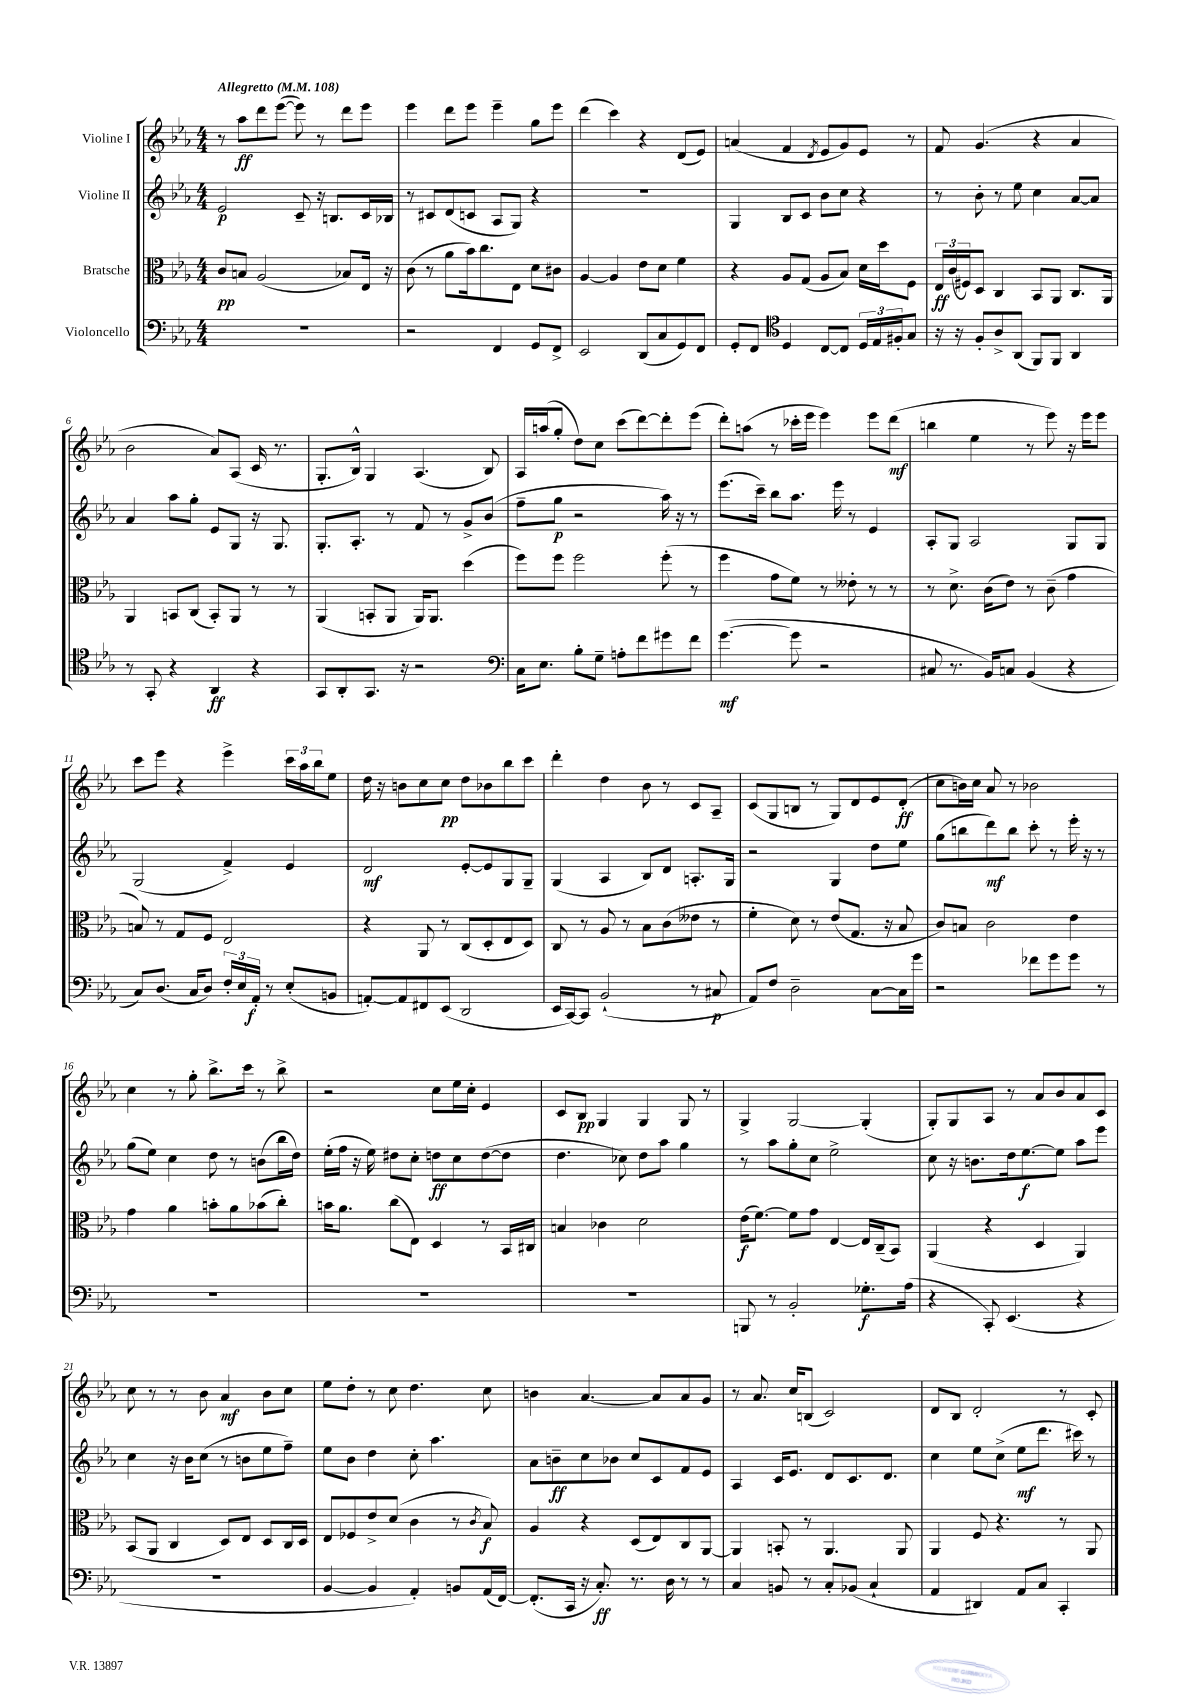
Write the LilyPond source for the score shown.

<<
\new StaffGroup <<
\new Staff = "s0" \with { instrumentName = "Violine I" } {
    \clef treble \key ees \major \numericTimeSignature \time 4/4 \tempo "Allegretto" 4 = 108
    r8 aes''8\ff d'''8 ees'''8~( ees'''8) r8 d'''8 ees'''8 |
    ees'''4 d'''8 ees'''8 ees'''4-- g''8 ees'''8 |
    d'''4( c'''4) r4 d'8( ees'8) |
    a'4( f'4 \acciaccatura { d'8 } ees'8 g'8) ees'8 r8 |
    f'8 g'4.( r4 aes'4 |
    bes'2 aes'8) aes8( c'16 r8. |
    g8.-. bes16-^) g4 aes4.( bes8) |
    aes16 a''16( g''8-. d''8) c''8 c'''8( d'''8~) d'''8-. ees'''8( |
    d'''8-.) a''8( r8 ces'''16-. ees'''16 ees'''4) ees'''8 d'''8\mf( |
    b''4 ees''4 r8 ees'''8) r16 ees'''16 ees'''8 |
    c'''8 ees'''8 r4 ees'''4-> \tuplet 3/2 { c'''16 aes''16 bes''16 } ees''8 |
    d''16 r16 b'8 c''8 c''8\pp d''8 bes'8 bes''8 c'''8 |
    d'''4-. d''4 bes'8 r8 c'8 aes8-- |
    c'8( g8 b8 r8 g8) d'8 ees'8 d'8-.\ff( |
    c''8 b'16) c''16 aes'8 r8 bes'2 |
    c''4 r8 g''8-. bes''8.-> c'''16 r8 bes''8-> |
    r2 c''8 ees''16 c''16-. ees'4 |
    c'8 bes8\pp g4 g4 g8 r8 |
    g4-> g2~ g4-.( |
    g8-.) g8 aes8 r8 aes'8 bes'8 aes'8 c'8 |
    c''8 r8 r8 bes'8 aes'4\mf bes'8 c''8 |
    ees''8 d''8-. r8 c''8 d''4. c''8 |
    b'4 aes'4.~ aes'8 aes'8 g'8 |
    r8 aes'8. c''16 b8( c'2) |
    d'8 bes8 d'2-. r8 c'8-. \bar "|." |
}
\new Staff = "s1" \with { instrumentName = "Violine II" } {
    \clef treble \key ees \major \numericTimeSignature \time 4/4
    ees'2\p c'8-- r16 b8. c'16 bes16 |
    r8 cis'8 d'8( c'8 aes8 g8) r4 |
    R1 |
    g4 bes8 c'8 bes'8 c''8 r4 |
    r8 bes'8-. r8 ees''8 c''4 aes'8~ aes'8 |
    aes'4 aes''8 g''8-. ees'8 g8 r16 g8. |
    g8.-. aes8.-. r8 f'8 r8 g'8-> bes'8( |
    f''8-- g''8\p r2 aes''16) r16 r8 |
    ees'''8.( c'''16--) bes''8 aes''8. ees'''16 r8 ees'4 |
    aes8-. g8 aes2 g8 g8 |
    g2( f'4->) ees'4 |
    d'2\mf ees'8~-. ees'8 g8 g8-- |
    g4( aes4 bes8) d'8 a8.-. g16 |
    r2 g4 d''8 ees''8 |
    g''8( b''8 d'''8\mf) b''8 c'''8-. r8 ees'''16-. r16 r8 |
    g''8( ees''8) c''4 d''8 r8 b'8( bes''16 d''16) |
    ees''16-.( f''16 r16 ees''16) dis''8 c''8-. d''8\ff c''8 d''8~( d''8 |
    d''4. ces''8) d''8 aes''8 g''4 |
    r8 aes''8 g''8-. c''8 ees''2-> |
    c''8 r16 b'8. d''16 ees''8.~\f ees''8 aes''8 ees'''8 |
    c''4 r16 bes'16 c''8( r8 b'8 ees''8 f''8--) |
    ees''8 bes'8 d''4 c''8-. aes''4. |
    aes'8 b'8--\ff c''8 bes'8 c''8 c'8 f'8 ees'8 |
    aes4 c'16 ees'8. d'8 c'8. d'8. |
    c''4 ees''8 c''8->( ees''8\mf d'''8. cis'''16) r8 \bar "|." |
}
\new Staff = "s2" \with { instrumentName = "Bratsche" } {
    \clef alto \key ees \major \numericTimeSignature \time 4/4
    c'8\pp b8 aes2( bes8) ees16 r16 |
    c'8( r8 aes'8 bes'16) c''8. ees8 d'8 cis'8 |
    aes4~ aes4 ees'8 d'8 f'4 |
    r4 aes8 g8( aes8 bes8) d'16 d''16 f8 |
    \tuplet 3/2 { ees16\ff c'16( fis16) } d8 c4 bes,8 aes,8 c8. aes,16 |
    aes,4 b,8 c8( b,8-.) aes,8 r8 r8 |
    aes,4( b,8-. aes,8 aes,16) aes,8. d''4( |
    f''8) f''8 f''2 f''8-.( r8 |
    f''4 g'8 f'8) r8 eeses'8-. r8 r8 |
    r8 d'8.-> c'16( ees'8) r8 c'8--( g'4 |
    b8) r8 g8 f8 ees2 |
    r4 aes,8 r8 c8( d8-. ees8 d8) |
    c8 r8 aes8 r8 bes8 c'8( eeses'8 r8 |
    f'4-. d'8) r8 ees'8( g8. r16 bes8 |
    c'8) b8 c'2 ees'4 |
    g'4 aes'4 b'8-. aes'8 bes'8( c''8-.) |
    b'16 aes'8. c''8( ees8) d4 r8 bes,16 cis16 |
    b4 ces'4 d'2 |
    ees'16\f( f'8.~) f'8 g'8 ees4~ ees16 c16--( bes,8) |
    aes,4( r4 d4 aes,4) |
    bes,8( aes,8 c4 d8) ees8 d8 c16 d16 |
    ees8 fes8 ees'8-> d'8( c'4 r8 \acciaccatura { c'8 } bes8\f) |
    aes4 r4 d8( ees8) c8 aes,8~ |
    aes,4 b,8-. r8 aes,4. aes,8 |
    aes,4 f8 r4. r8 aes,8 \bar "|." |
}
\new Staff = "s3" \with { instrumentName = "Violoncello" } {
    \clef bass \key ees \major \numericTimeSignature \time 4/4
    R1 |
    r2 f,4 g,8 f,8-> |
    ees,2 d,8( c8 g,8) f,8 |
    g,8-. f,8 \clef tenor d4 c8~ c8 \tuplet 3/2 { d16 ees16 fis16-. } g8 |
    r16 r16 f8-. aes8-> aes,8( f,8) f,8 aes,4 |
    r8 g,8-. r4 aes,4\ff r4 |
    g,8 aes,8-. g,8. r16 r2 |
    \clef bass c16 ees8. bes8-. g8-- a8-. f'8 gis'8 f'8 |
    g'4.~\mf( g'8 r2 |
    cis8 r8. bes,16) c8 bes,4( r4 |
    c8) d8.( c16 d8) \tuplet 3/2 { f16-. ees16 aes,16-.\f } r8 ees8-.( b,8 |
    a,8~-.) a,8 fis,8 ees,8( d,2 |
    ees,16 c,16~) c,8 bes,2-!( r8 cis8\p |
    aes,8) f8 d2-- c8~ c16 g'16 |
    r2 fes'8 g'8 g'8 r8 |
    R1 |
    R1 |
    R1 |
    b,,8 r8 bes,2-. ges8.-.\f aes16( |
    r4 c,8-.) ees,4.( r4 |
    R1 |
    bes,4~ bes,4 aes,4-.) b,8 aes,16( f,16~) |
    f,8.-.( c,16 r16 c8.-.\ff) r8. d16 r8 r8 |
    c4 b,8 r8 c8-. bes,8( c4-! |
    aes,4 dis,4) aes,8 c8 c,4-. \bar "|." |
}
>>
>>
